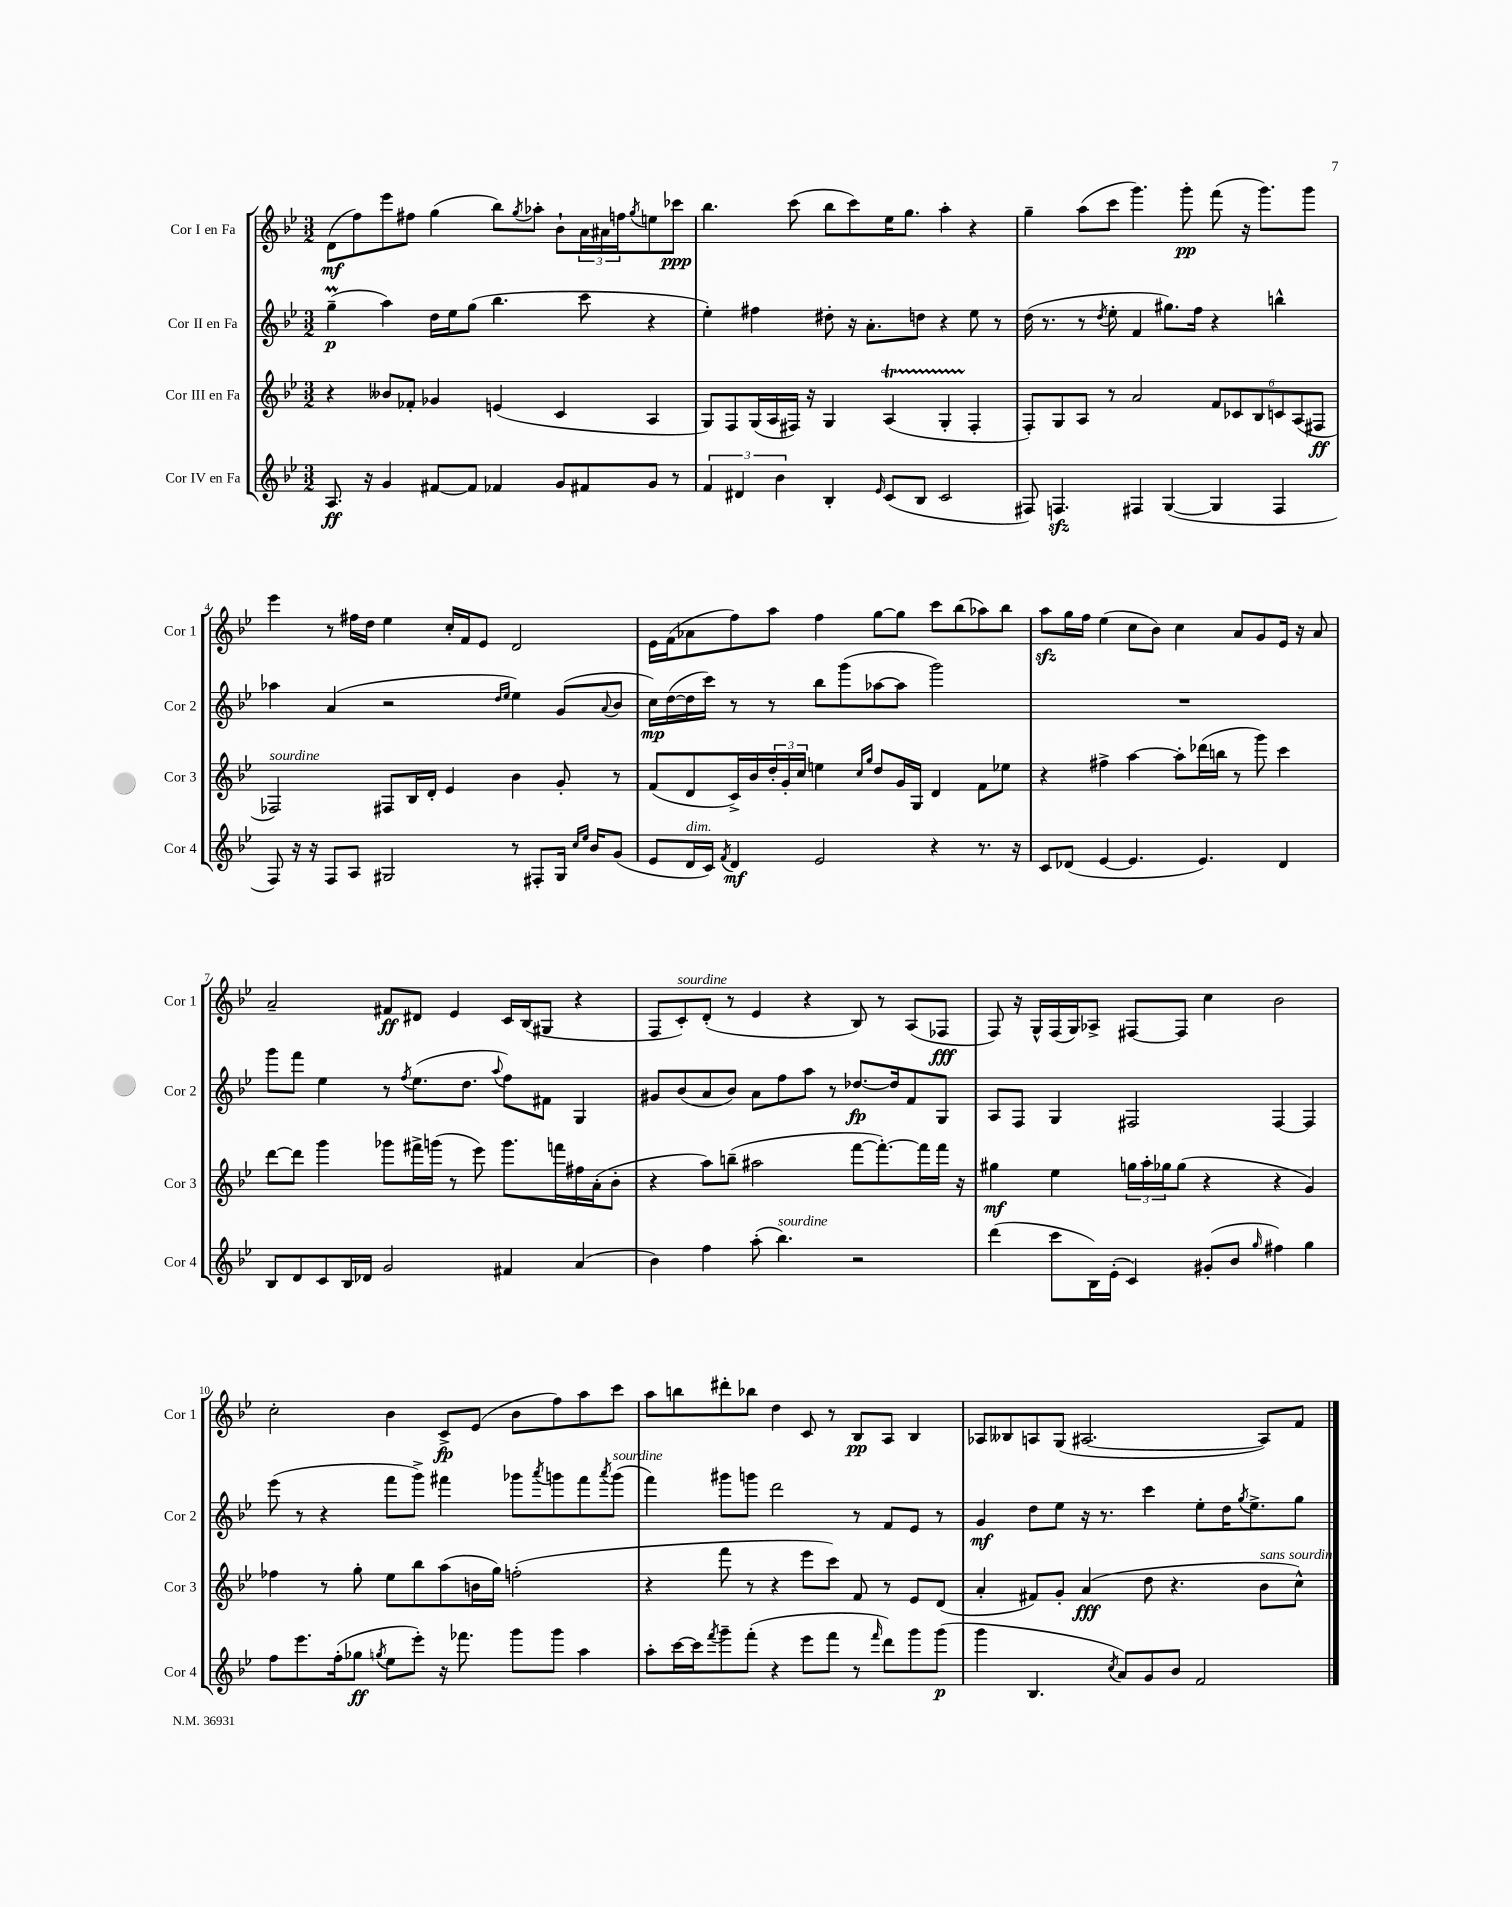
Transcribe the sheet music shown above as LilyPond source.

<<
\new StaffGroup <<
\new Staff = "s0" \with { instrumentName = "Cor I en Fa" shortInstrumentName = "Cor 1" } {
    \clef treble \key bes \major \numericTimeSignature \time 3/2
    d'8\mf( f''8) ees'''8 fis''8 g''4( bes''8) \acciaccatura { g''8 } aes''8-. bes'8-! \tuplet 3/2 { a'16 ais'16 f''16 } \acciaccatura { g''8 } e''8 ces'''8\ppp |
    bes''4. c'''8( bes''8 c'''8) ees''16 g''8. a''4-. r4 |
    g''4-- a''8( c'''8 g'''4.) g'''8-.\pp f'''8( r16 g'''8.) g'''8 |
    ees'''4 r8 fis''16 d''16 ees''4 c''16-. f'16 ees'8 d'2 |
    ees'16 f'16( aes'8 f''8) a''8 f''4 g''8~ g''8 c'''8 bes''8( aes''8) bes''8 |
    a''8\sfz g''16 f''16 ees''4( c''8 bes'8) c''4 a'8 g'8 ees'16 r16 a'8 |
    a'2-- fis'8\ff dis'8 ees'4 c'16 bes16( gis8 r4 |
    f8 c'8-.^\markup { \italic "sourdine" }) d'8-.( r8 ees'4 r4 bes8) r8 a8( fes8\fff |
    f8) r16 g16-^ f16( g16) aes8-> fis8~ fis8 c''4 bes'2 |
    c''2-. bes'4 c'8->\fp ees'8( bes'8 f''8) a''8 c'''8 |
    a''8 b''8 dis'''8-. bes''8 d''4 c'8 r8 bes8\pp a8 bes4 |
    aes8 beses8 a8 g8( ais2.~ ais8) f'8 \bar "|." |
}
\new Staff = "s1" \with { instrumentName = "Cor II en Fa" shortInstrumentName = "Cor 2" } {
    \clef treble \key bes \major \numericTimeSignature \time 3/2
    g''4--\prall\p( a''4) d''16 ees''16 g''8( bes''4. c'''8 r4 |
    ees''4-.) fis''4 dis''8-. r16 a'8.-. d''8 r4 ees''8 r8 |
    d''16( r8. r8 \acciaccatura { d''8 } ees''8-. f'4 gis''8.) f''16 r4 b''4-^ |
    aes''4 a'4( r2 \grace { d''16 ees''16 } ees''4) g'8( \appoggiatura { a'8 } bes'8 |
    c''16\mp) d''16~( d''16 c'''16) r8 r8 bes''8 g'''8( aes''8~ aes''8 g'''2) |
    R1. |
    g'''8 f'''8 ees''4 r8 \acciaccatura { f''8 } ees''8.( d''8. \appoggiatura { a''8 } f''8) fis'8 g4 |
    gis'8 bes'8( a'8 bes'8) a'8 f''8 a''8 r8 des''8.~\fp des''16 f'8 g8 |
    a8 f8 g4 fis2 fis4~ fis4 |
    ees'''8( r8 r4 f'''8 g'''8->) fis'''4 ges'''8 \acciaccatura { a'''8 } g'''8 fis'''8 \acciaccatura { a'''8 } g'''8^\markup { \italic "sourdine" }( |
    f'''4) gis'''8 g'''8 d'''2 r8 f'8 ees'8 r8 |
    g'4\mf d''8 ees''8 r16 r8. c'''4 ees''8-. d''16 \acciaccatura { g''8 } ees''8.-> g''8 \bar "|." |
}
\new Staff = "s2" \with { instrumentName = "Cor III en Fa" shortInstrumentName = "Cor 3" } {
    \clef treble \key bes \major \numericTimeSignature \time 3/2
    r4 beses'8 fes'8-. ges'4 e'4( c'4 a4 |
    g8) f8 g16( a16 fis16) r16 g4 a4\startTrillSpan( g4-. fis4-.\stopTrillSpan |
    f8-.) g8 a8 r8 a'2 \tuplet 6/4 { f'8 ces'8 bes8 c'8 a8( fis8\ff } |
    fes2^\markup { \italic "sourdine" }) fis8 bes16 d'16-. ees'4 bes'4 g'8-. r8 |
    f'8( d'8 c'16->) bes'16 \tuplet 3/2 { d''16-. g'16-. c''16 } e''4 \grace { c''16 g''16 } d''8 g'16 g16 d'4 f'8 ees''8 |
    r4 fis''4-> a''4~ a''8-. des'''16( b''16 r8 g'''8) c'''4 |
    d'''8~ d'''8 g'''4 ges'''8 fis'''16-> g'''16( r8 ees'''8) g'''8. f'''16 fis''16 a'16-.( bes'8-. |
    r4 a''8) b''8--( ais''2 f'''8~ f'''8.~-.) f'''16 f'''16 r16 |
    gis''4\mf ees''4 \tuplet 3/2 { g''16 a''16-. ges''16 } ges''8( r4 r4 g'4) |
    fes''4 r8 g''8-. ees''8 bes''8 a''8( b'16 g''16) f''2-.( |
    r4 f'''8 r8 r4 ees'''8 c'''8) f'8 r8 ees'8 d'8( |
    a'4-. fis'8) g'8-. a'4\fff( d''8 r4. bes'8^\markup { \italic "sans sourdine" } c''8-^) \bar "|." |
}
\new Staff = "s3" \with { instrumentName = "Cor IV en Fa" shortInstrumentName = "Cor 4" } {
    \clef treble \key bes \major \numericTimeSignature \time 3/2
    a8.\ff r16 g'4 fis'8~ fis'8 fes'4 g'8 fis'8 g'8 r8 |
    \tuplet 3/2 { f'4 dis'4 bes'4 } bes4-. \grace { ees'16 } c'8( bes8 c'2 |
    fis8) f4.\sfz fis4 g4~( g4 fis4 |
    f8) r16 r16 f8 a8 gis2 r8 fis8-. gis16 \grace { c''16 ees''16 } bes'16 g'8( |
    ees'8 d'16^\markup { \italic "dim." } c'16) \acciaccatura { f'8 } d'4\mf ees'2 r4 r8. r16 |
    c'8 des'8( ees'4~ ees'4. ees'4.) des'4 |
    bes8 d'8 c'8 bes16 des'16 g'2 fis'4 a'4( |
    bes'4) f''4 a''8-.( bes''4.^\markup { \italic "sourdine" }) r2 |
    d'''4( c'''8 bes16) ees'16-.( c'4) gis'8-.( bes'8 \grace { g''16 } fis''4) g''4 |
    f''8 ees'''8. f''16-.( ges''8\ff \acciaccatura { g''8 } ees''8 ees'''8-.) r16 fes'''8. g'''8 g'''8 a''4 |
    a''8-. c'''16~ c'''16 \acciaccatura { f'''8 } g'''8-- f'''8-.( r4 ees'''8 f'''8 r8 \grace { f'''16 } d'''8) g'''8 g'''8\p( |
    g'''4 bes4. \acciaccatura { c''8 } a'8) g'8 bes'8 f'2 \bar "|." |
}
>>
>>
